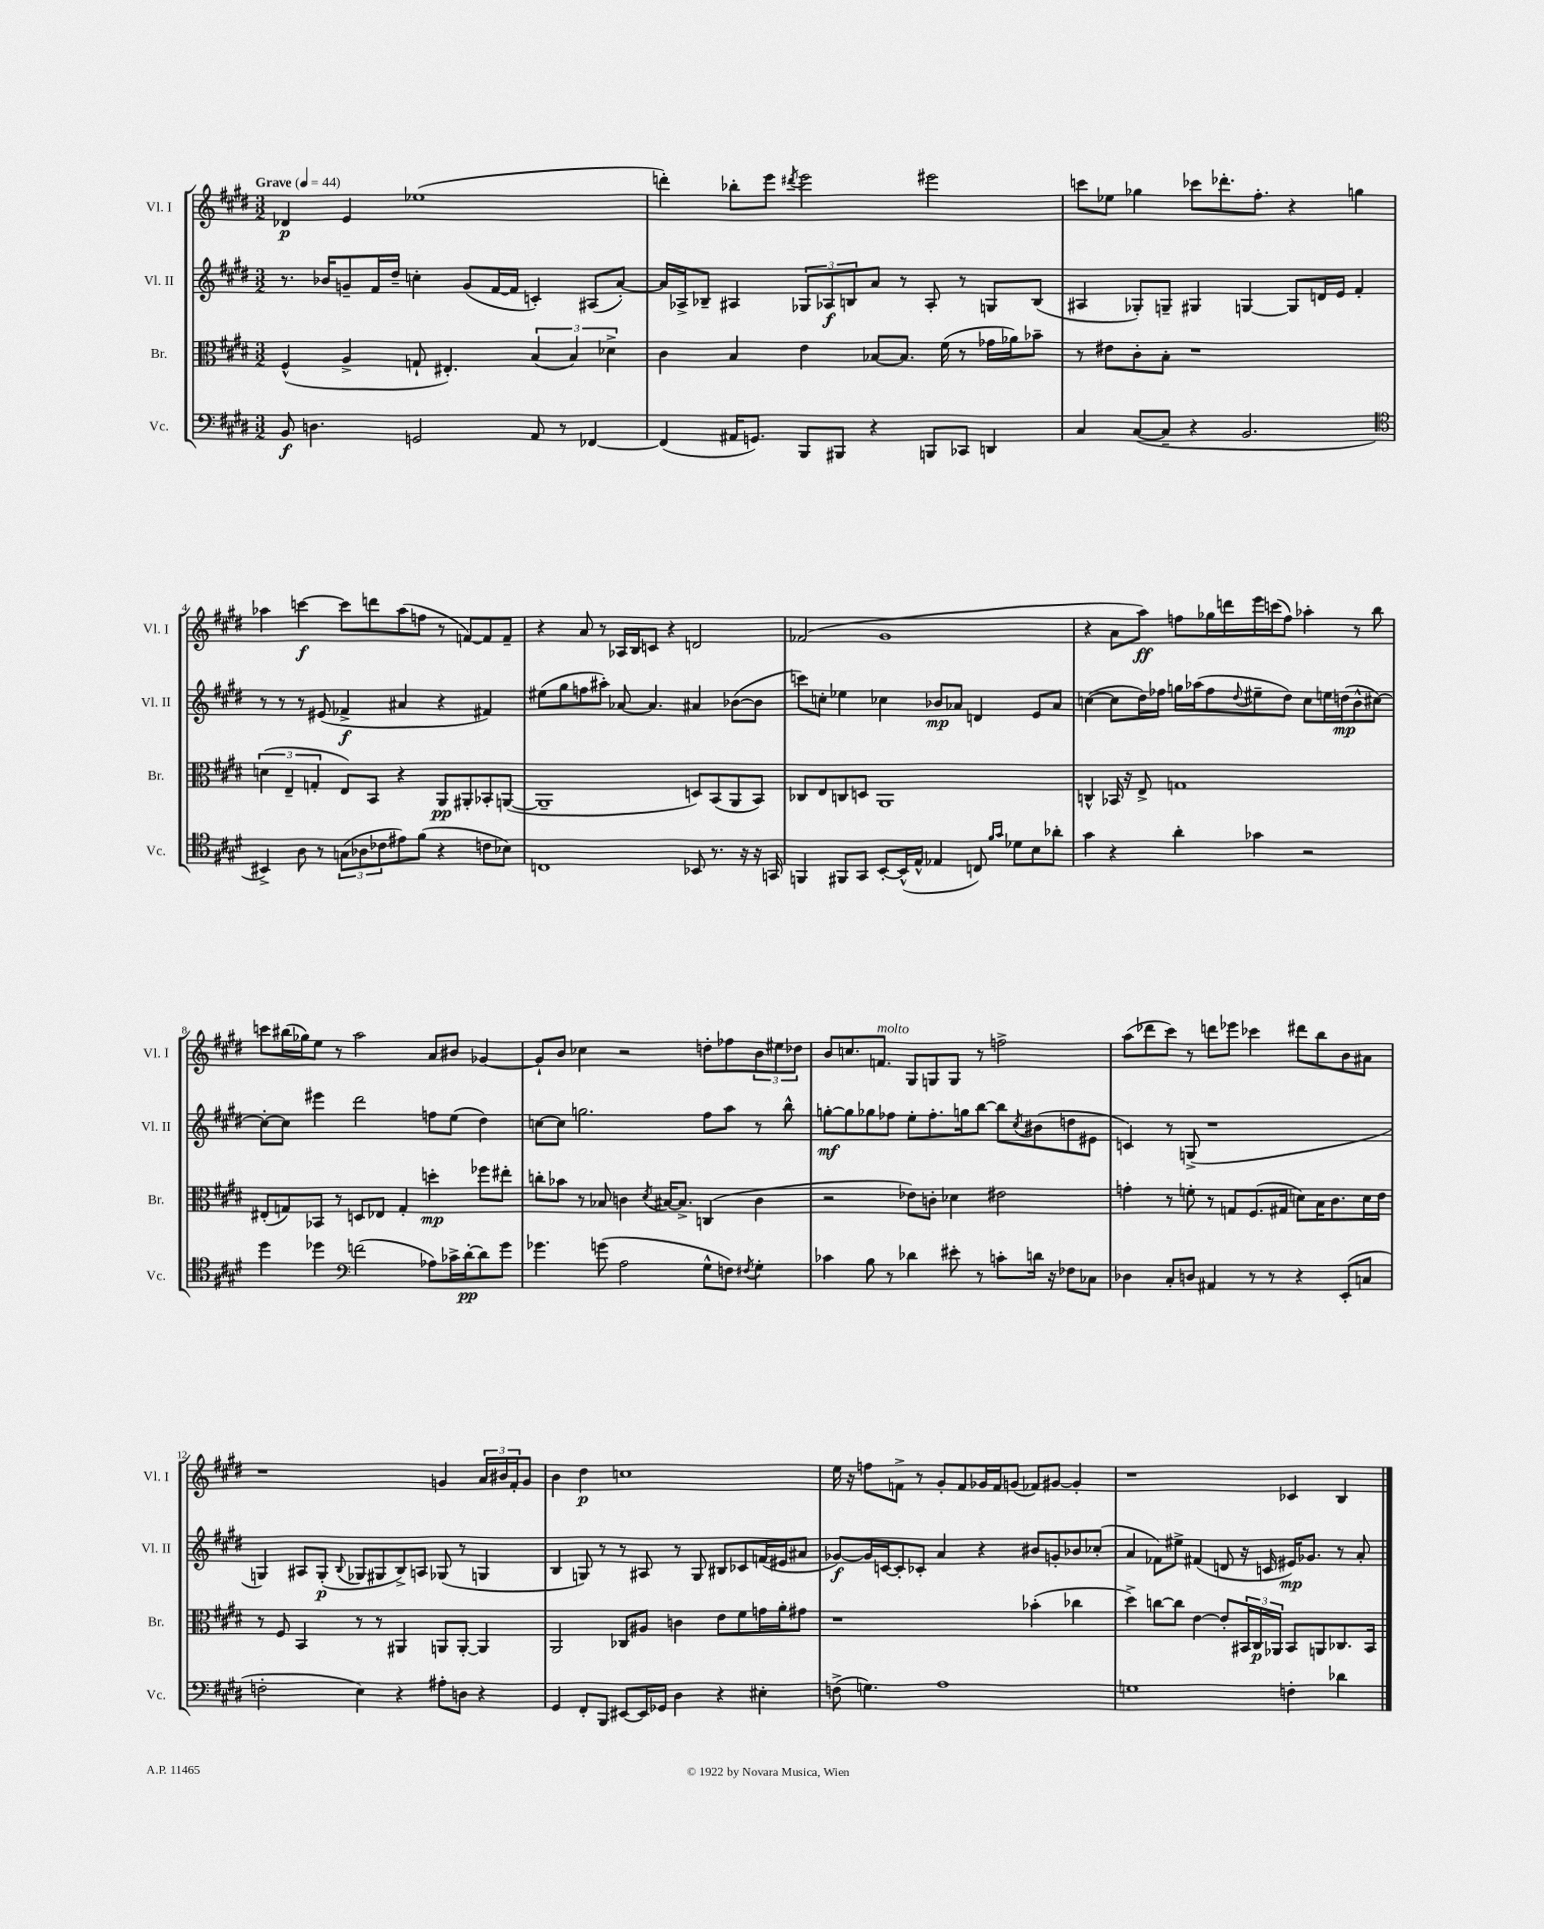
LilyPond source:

<<
\new StaffGroup <<
\new Staff = "s0" \with { instrumentName = "Vl. I" shortInstrumentName = "Vl. I" } {
    \clef treble \key e \major \numericTimeSignature \time 3/2 \tempo "Grave" 4 = 44
    des'4\p e'4 ees''1( |
    d'''4-.) bes''8-. e'''8 \acciaccatura { dis'''8 } e'''2 eis'''2 |
    c'''8 ees''8 ges''4 ces'''8 des'''8.-. fis''8.-. r4 g''4 |
    aes''4 c'''4~\f c'''8 d'''8 aes''8( f''8 r8 f'8~) f'8 f'8-- |
    r4 a'8 r8 aes16 b16 c'8 r4 d'2 |
    fes'2( gis'1 |
    r4 a'8 a''8\ff) f''8 ges''16 d'''16 e'''16 c'''16( f''8) aes''4-. r8 b''8 |
    c'''8 bis''16( ges''16) e''8 r8 a''2 a'8 bis'8 ges'4~ |
    ges'8-! b'8 ces''4 r2 d''8-. fes''8 \tuplet 3/2 { b'8 eis''8 des''8 } |
    b'8 c''8. f'8.^\markup { \italic "molto" } gis8 g8 g8 r8 f''2-> |
    a''8( des'''8 cis'''8) r8 d'''8 ees'''8 ces'''4 dis'''8 b''8 b'8 ais'8 |
    r1 g'4 \tuplet 3/2 { a'16 bis'16 fis'16-. } g'8 |
    b'4 dis''4\p c''1 |
    e''16 r16 f''8 f'8-> r8 gis'8-. f'8 ges'16 f'16 g'8( fes'8) gis'8~ gis'4-. |
    r1 ces'4 b4 \bar "|." |
}
\new Staff = "s1" \with { instrumentName = "Vl. II" shortInstrumentName = "Vl. II" } {
    \clef treble \key e \major \numericTimeSignature \time 3/2
    r8. bes'16 g'8-- fis'16 dis''16-- c''4-. g'8( fis'16~ fis'16 c'4-.) ais8( a'8~-.) |
    a'16 aes16-> bes8-- ais4 \tuplet 3/2 { ges8 aes8\f b8 } a'8 r8 aes8-. r8 g8 b8( |
    ais4 ges8-.) g8-- gis4 g4~ g8 d'16 e'16 fis'4-. |
    r8 r8 r8 eis'8( fes'4->\f ais'4 r4 fis'4) |
    eis''8( gis''8 f''8 ais''8-.) aes'8~ aes'4. ais'4 bes'8~( bes'8 |
    c'''8) c''8-. ees''4 ces''4 bes'8\mp aes'8 d'4 e'8 aes'8 |
    c''4~( c''8 dis''16) fes''16 g''16 aes''16( fes''8 \appoggiatura { dis''8 } eis''8-- dis''8) c''8 e''16 d''16\mp( b'8-^ cis''8~) |
    cis''8~-. cis''8 eis'''4 dis'''2 f''8 e''8( dis''4) |
    c''8~ c''8 g''2. fis''8 a''8 r8 b''8-^ |
    g''8~-.\mf g''8 ges''8 fes''8 e''8-. fes''8.-. g''16 b''8~ b''8 \acciaccatura { cis''8 } bis'8( d''8 eis'8 |
    c'4) r8 g8->( r1 |
    g4) ais8 g8-.\p( \appoggiatura { b8 } ges8 gis8 b8->) a8 ges8( r8 g4 |
    b4 g8) r8 r8 ais8 r8 g8 bis8 ces'8 f'16( eis'16 ais'8 |
    ges'8~\f) ges'16 c'16~ c'8-. ces'8-. a'4 r4 bis'8 g'8-. bes'8 ces''8-.( |
    a'4 fes'8) eis''8-> fis'4( d'8 r16 c'16 eis'16\mp) ges'8. r8 a'8-. \bar "|." |
}
\new Staff = "s2" \with { instrumentName = "Br." shortInstrumentName = "Br." } {
    \clef alto \key e \major \numericTimeSignature \time 3/2
    fis4-^( a4-> g8-! eis4.-.) \tuplet 3/2 { b4( b4) des'4-> } |
    cis'4 b4 e'4 bes8~ bes8. fis'16( r8 ges'16 aes'16) bes'8-- |
    r8 eis'8 cis'8-. b8-. r1 |
    \tuplet 3/2 { d'4( e4-- g4-. } e8) b,8 r4 a,8\pp ais,8-. bes,8-. a,8~( |
    a,1-- d8) b,8( a,8 b,8) |
    ces8 e8 c8 d8 a,1 |
    c4-^ bes,16 r16 e8-> g1 |
    eis8-.( g8) bes,8 r8 d8 ees8 g4-. d''4-.\mp fes''8 eis''8-. |
    c''8-. bes'8 r8 bes8 c'4 \acciaccatura { dis'8 } bis16~ bis8.-> c4( c'4 |
    r2 ees'8) c'8-. des'4 eis'2 |
    g'4-. r8 f'8-. r8 g8 fis8.( gis16 d'8) b16 cis'8. d'16 e'16 |
    r8 fis8 b,4 r8 r8 ais,4 a,8 a,8~-. a,4 |
    a,2 ces8 ais8 c'4 e'8 fis'8 g'16 a'16-. gis'8 |
    r1 bes'4-.( ces''4 |
    dis''4->) c''8~ c''8 e'4~ e'8-. \tuplet 3/2 { bis,16 cis16\p aes,16 } bis,8 a,8 ces8. bis,16 \bar "|." |
}
\new Staff = "s3" \with { instrumentName = "Vc." shortInstrumentName = "Vc." } {
    \clef bass \key e \major \numericTimeSignature \time 3/2
    b,8\f d4. g,2 a,8 r8 fes,4~ |
    fes,4( ais,16 g,8.) b,,8 bis,,8 r4 b,,8 ces,8 d,4 |
    cis4 cis8~( cis8-- r4 b,2. |
    \clef tenor bis,4->) a8 r8 \tuplet 3/2 { g8( aes8 ces'8 } eis'8) fis'8( r4 c'8 bes8) |
    c1 bes,8 r8. r16 r16 g,16 |
    f,4 fis,8 gis,8 b,8~-. b,16-^( e16-^ ees4 c8) \grace { fis'16 gis'16 } des'8 b8 aes'8-. |
    gis'4 r4 a'4-. ges'4 r2 |
    dis''4 des''4 \clef bass f'2( aes8) ces'16-> dis'16~-.\pp dis'8 gis'8 |
    ges'4. g'8( a2 gis8-^ f8) \acciaccatura { fis8 } gis4-. |
    ces'4 b8 r8 des'4 eis'8-. r8 c'8-. d'16 r16 fes8 ces8 |
    des4 cis8-. d8 ais,4 r8 r8 r4 e,8-.( c8 |
    f2-. e4) r4 ais8-. d8 r4 |
    gis,4 fis,8-. b,,8 eis,8~ eis,16 ges,16 dis4 r4 eis4-. |
    f8->( g4.) a1 |
    g1 f4-. des'4 \bar "|." |
}
>>
>>
